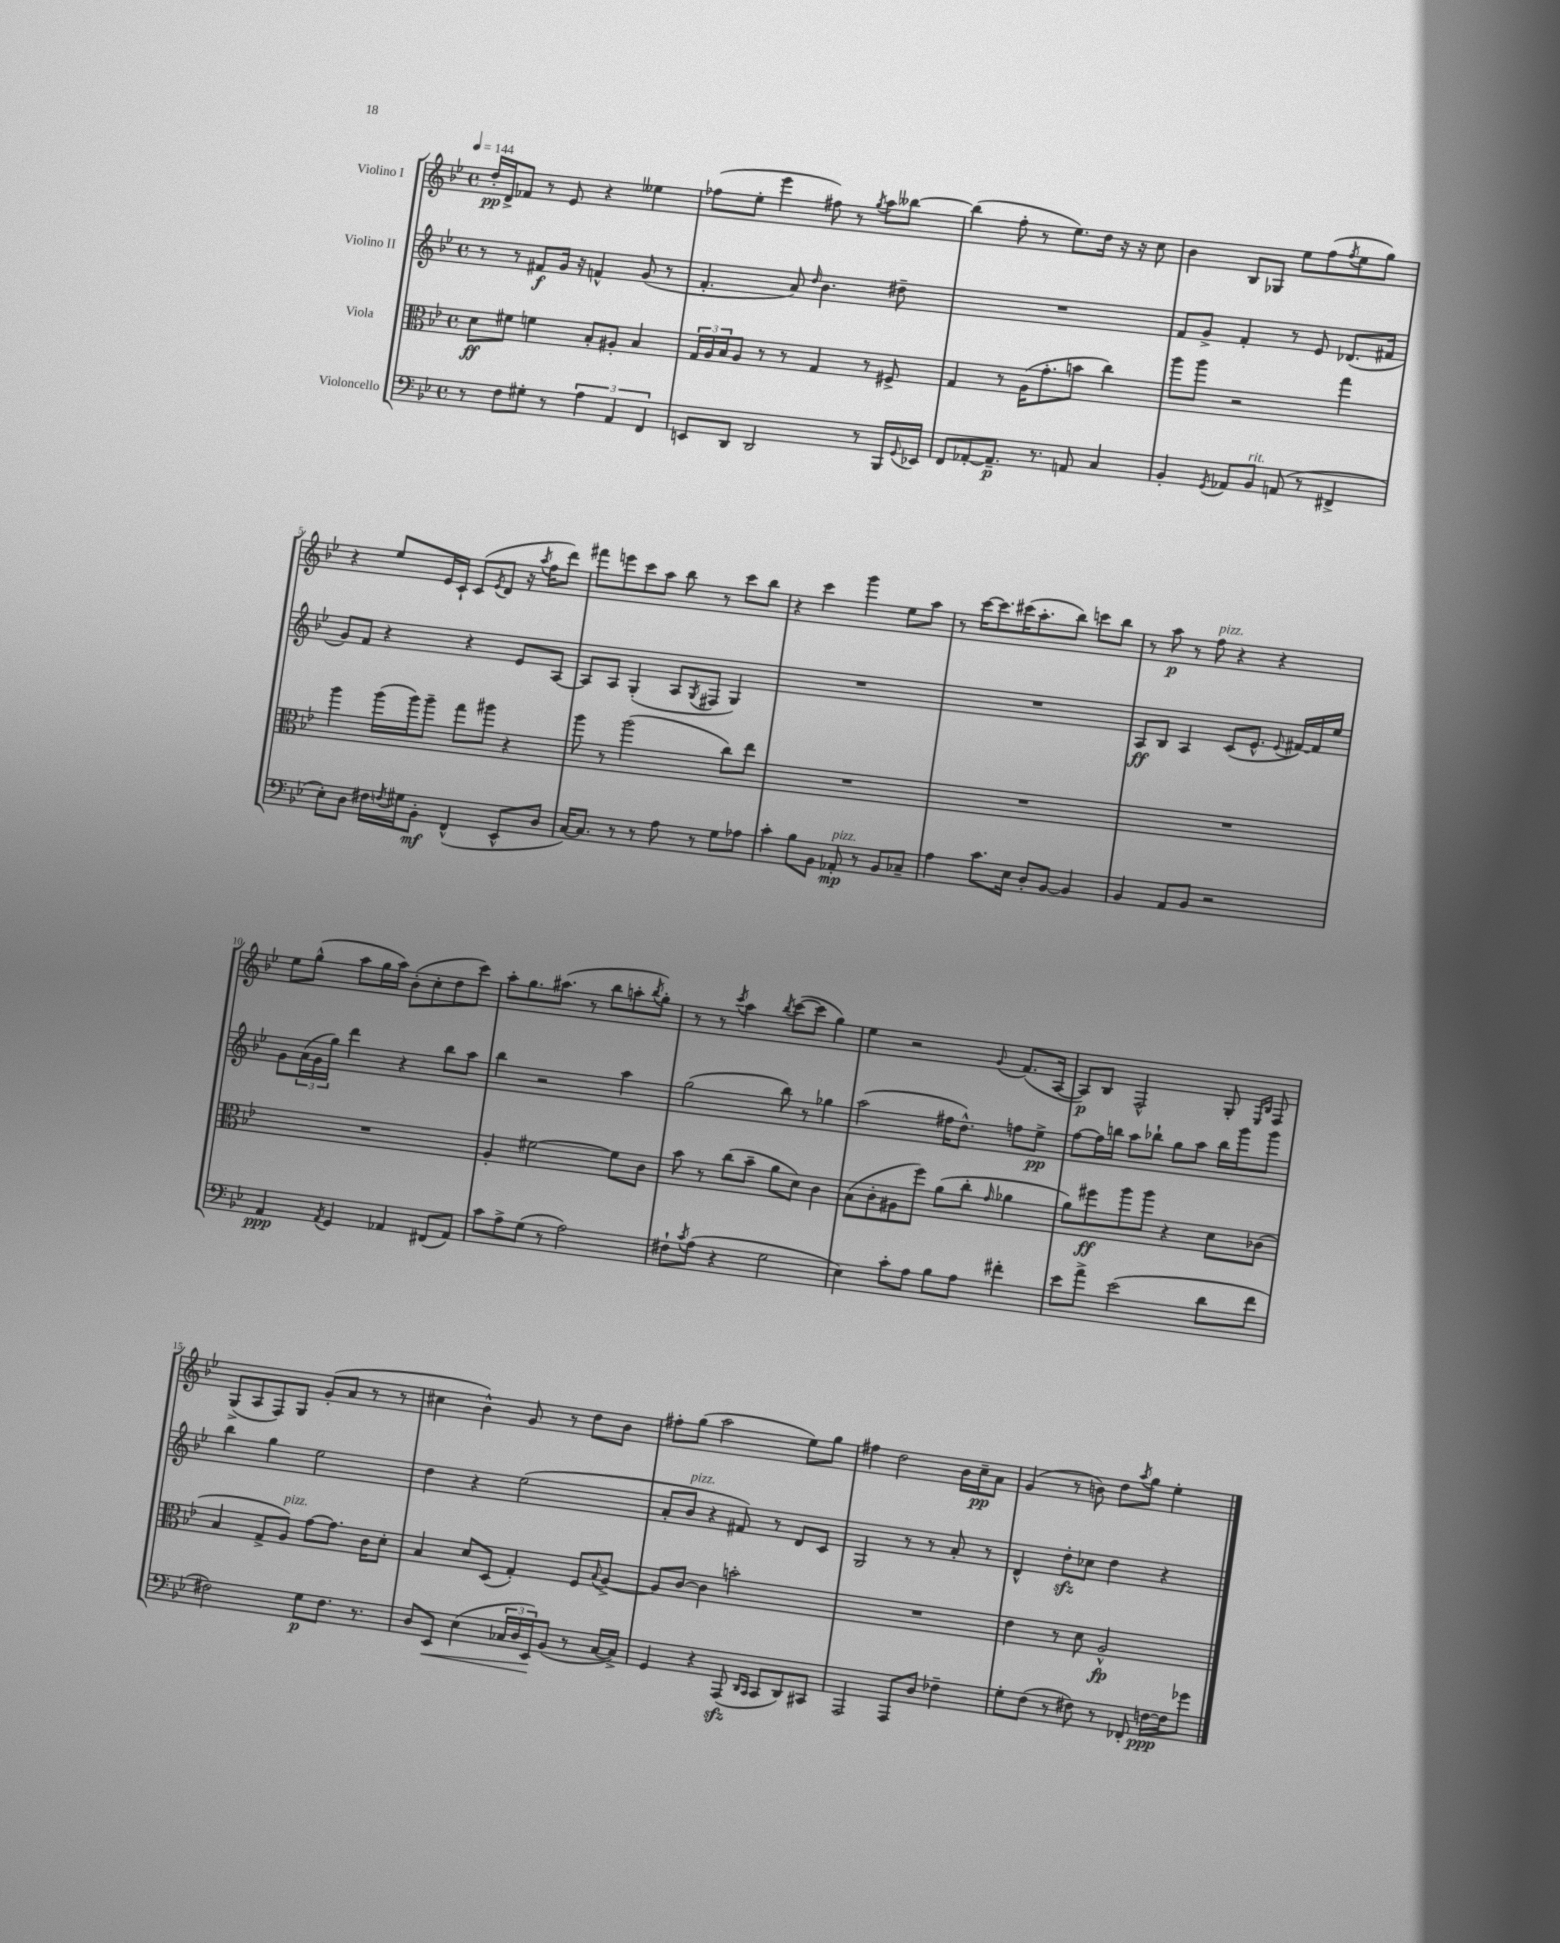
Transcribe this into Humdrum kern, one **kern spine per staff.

**kern	**dynam	**kern	**dynam	**kern	**dynam	**kern	**dynam
*part4	*part4	*part3	*part3	*part2	*part2	*part1	*part1
*staff4	*staff4	*staff3	*staff3	*staff2	*staff2	*staff1	*staff1
*I"Violoncello	*	*I"Viola	*	*I"Violino II	*	*I"Violino I	*
*clefF4	*	*clefC3	*	*clefG2	*	*clefG2	*
*k[b-e-]	*	*k[b-e-]	*	*k[b-e-]	*	*k[b-e-]	*
*M4/4	*	*M4/4	*	*M4/4	*	*M4/4	*
*met(c)	*	*met(c)	*	*met(c)	*	*met(c)	*
*MM144	*	*MM144	*	*MM144	*	*MM144	*
=1	=1	=1	=1	=1	=1	=1	=1
8r	.	8d\L	ff	8r	.	16dd'/LL	pp
.	.	.	.	.	.	16d^/J	.
8F\L	.	8f#X\J	.	8r	.	8f-X/J	.
8G#X'\J	.	4fn\	.	8f#X/L	f	8r	.
8r	.	.	.	16g/Jk	.	8e-/	.
.	.	.	.	16r	.	.	.
6A\	.	8B-'/L	.	4fn^^/	.	4r	.
.	.	8A#X'/J	.	.	.	.	.
6AA/	.	.	.	.	.	.	.
.	.	4B-/	.	(8g/	.	4ee--X\	.
6FF/	.	.	.	.	.	.	.
.	.	.	.	8r	.	.	.
=2	=2	=2	=2	=2	=2	=2	=2
8EEn/L	.	24G/LL	.	4.f'/	.	(8ff-X\L	.
.	.	24A/	.	.	.	.	.
.	.	24B-/J	.	.	.	.	.
8DD/J	.	8A/J	.	.	.	8ee-'\J	.
2DD/	.	8r	.	.	.	4eee-\	.
.	.	8r	.	8a/)	.	.	.
.	.	.	.	16qqdd/	.	.	.
.	.	4G/	.	4.b-\	.	8ff#X\)	.
.	.	.	.	.	.	8r	.
.	.	.	.	.	.	8qgg/	.
8r	.	8r	.	.	.	8aa\L	.
16BBB-/LL	.	8F#X^/	.	8dd#X~\	.	[8bb--X\J	.
8qqGG/	.	.	.	.	.	.	.
16EE-X/JJ	.	.	.	.	.	.	.
=3	=3	=3	=3	=3	=3	=3	=3
8FF/L	.	4G/	.	1r	.	(4bb--\]	.
[8AA-X'/	.	.	.	.	.	.	.
8.AA-~/J]	p	8r	.	.	.	8ff'\	.
.	.	(16A\KL	.	.	.	8r	.
8.r	.	8.g'\	.	.	.	.	.
.	.	.	.	.	.	8.ee-\L)	.
8AAn/	.	8bn\J	.	.	.	.	.
.	.	.	.	.	.	16dd\Jk	.
4C/	.	4cc\)	.	.	.	16r	.
.	.	.	.	.	.	16r	.
.	.	.	.	.	.	8cc\	.
=4	=4	=4	=4	=4	=4	=4	=4
4BB-'/	.	8aa\L	.	8f/L	.	4b-\	.
.	.	8aa\J	.	8g^/J	.	.	.
8qGG/	.	.	.	.	.	.	.
8AA-X/L	.	2r	.	4f'/	.	8B-/L	.
!LO:TX:a:i:t=rit.	!	!	!	!	!	!	!
8BB-/J	.	.	.	.	.	8G-X/J	.
(8AAn/	.	.	.	8r	.	8ee-\L	.
8r	.	.	.	8e-/	.	(8ff\	.
.	.	.	.	.	.	8qff/	.
4FF#X^/	.	4gg\	.	(8.d-X/L	.	8ee-\	.
.	.	.	.	.	.	8gg\J)	.
.	.	.	.	16f#X/Jk	.	.	.
!!LO:LB:g=z
=5	=5	=5	=5	=5	=5	=5	=5
8E-'\L)	.	4aa\	.	8g/L)	.	4r	.
8D\J	.	.	.	8f/J	.	.	.
16F#X\LL	.	(16aa\LL	.	4r	.	8ee-/L	.
8qFn/	.	.	.	.	.	.	.
16G#X\J	.	16aa\J)	.	.	.	.	.
8BB-'\J	mf	8aa~\J	.	.	.	16e-/L	.
.	.	.	.	.	.	16c`/JJ	.
(4FF^^/	.	8gg\L	.	4r	.	(8c/L	.
.	.	.	.	.	.	8qe-/	.
.	.	8aa#X\J	.	.	.	8d/J	.
8EE-^^/L	.	4r	.	8e-/L	.	16r	.
.	.	.	.	.	.	8qaa/	.
.	.	.	.	.	.	16ff\KL	.
8D/J	.	.	.	[8A/J	.	8ddd\J)	.
=6	=6	=6	=6	=6	=6	=6	=6
[16C/KL)	.	8aa\	.	8A/L]	.	8fff#X\L	.
8.C/J]	.	.	.	.	.	.	.
.	.	8r	.	8A/J	.	8eeen\	.
8r	.	(2aa\	.	(4G'/	.	8ccc\	.
8r	.	.	.	.	.	8aa\J	.
8A\	.	.	.	8A/L	.	8bb-\	.
.	.	.	.	8qG/	.	.	.
8r	.	.	.	8F#X/J	.	8r	.
8G\L	.	8cc\L)	.	4G/)	.	8ccc\L	.
8A-X\J	.	8ee-\J	.	.	.	8bb-\J	.
=7	=7	=7	=7	=7	=7	=7	=7
4c'\	.	1r	.	1r	.	4r	.
8B-\L	.	.	.	.	.	4ccc\	.
8BB-\J	.	.	.	.	.	.	.
!LO:TX:a:i:t=pizz.	!	!	!	!	!	!	!
8AA-X'/	mp	.	.	.	.	4ggg\	.
8r	.	.	.	.	.	.	.
8BB-/L	.	.	.	.	.	8ee-\L	.
8C-X~/J	.	.	.	.	.	8aa\J	.
=8	=8	=8	=8	=8	=8	=8	=8
4A\	.	1r	.	1r	.	8r	.
.	.	.	.	.	.	[16ccc\KL	.
.	.	.	.	.	.	8.ccc\]	.
8.c\L	.	.	.	.	.	.	.
.	.	.	.	.	.	(16ccc#X\K	.
16E-\Jk	.	.	.	.	.	8.aa'\	.
8D'/L	.	.	.	.	.	.	.
[8BB-/J	.	.	.	.	.	8bb-\J)	.
4BB-/]	.	.	.	.	.	8cccn\L	.
.	.	.	.	.	.	8bb-\J	.
=9	=9	=9	=9	=9	=9	=9	=9
4BB-/	.	1r	.	8A/L	ff	8r	.
.	.	.	.	8B-/J	.	8aa\	p
8AA/L	.	.	.	4A/	.	8r	.
!	!	!	!	!	!	!LO:TX:a:i:t=pizz.	!
8BB-/J	.	.	.	.	.	8ff\	.
2r	.	.	.	(8c/L	.	4r	.
.	.	.	.	8.e-^^/J	.	.	.
.	.	.	.	.	.	4r	.
.	.	.	.	8qqe-/	.	.	.
.	.	.	.	[16f#X/LL)	.	.	.
.	.	.	.	16f#/]	.	.	.
.	.	.	.	16ee-/JJ	.	.	.
!!LO:LB:g=z
=10	=10	=10	=10	=10	=10	=10	=10
4AA/	ppp	1r	.	8g\L	.	8ee-\L	.
.	.	.	.	(24a\L	.	(8gg^^\J	.
.	.	.	.	24g\	.	.	.
.	.	.	.	24gg\JJ)	.	.	.
8qAA/	.	.	.	.	.	.	.
4GG/	.	.	.	4ddd\	.	8aa\L	.
.	.	.	.	.	.	16gg\L	.
.	.	.	.	.	.	16aa\JJ)	.
4AA-X/	.	.	.	4r	.	(8b-'\L	.
.	.	.	.	.	.	8cc'\	.
(8FF#X/L	.	.	.	8bb-\L	.	8dd\	.
8AA-/J)	.	.	.	8aa\J	.	8ccc\J)	.
=11	=11	=11	=11	=11	=11	=11	=11
8c\L	.	4A'/	.	4bb-\	.	8aa'\L	.
8A^\	.	.	.	.	.	8.gg\	.
(8G\J	.	[2f#X\	.	2r	.	.	.
.	.	.	.	.	.	(8.aa#X\J	.
8r	.	.	.	.	.	.	.
2A\)	.	.	.	.	.	8r	.
.	.	.	.	.	.	8bb-\L	.
.	.	8f#\L]	.	4aa\	.	8aan'\	.
.	.	.	.	.	.	8qbb-/	.
.	.	8c\J	.	.	.	8gg'\J)	.
=12	=12	=12	=12	=12	=12	=12	=12
8F#X`\L	.	8b-\	.	(2gg\	.	8r	.
8qc/	.	.	.	.	.	.	.
(8A\J	.	8r	.	.	.	8r	.
.	.	.	.	.	.	8qccc/	.
4r	.	(8cc\L	.	.	.	4aa\	.
.	.	8b-~\J	.	.	.	.	.
.	.	.	.	.	.	8qbb-/	.
2G\	.	8a\L	.	8bb-\)	.	([8ccc\L	.
.	.	8d\J)	.	8r	.	8ccc\J]	.
.	.	4c\	.	4gg-X\	.	4gg\)	.
=13	=13	=13	=13	=13	=13	=13	=13
4E-\)	.	(8B-\L	.	(2aa\	.	4ee-\	.
.	.	8c'\	.	.	.	.	.
8c'\L	.	8A#X\	.	.	.	2r	.
8A\J	.	8ff\J)	.	.	.	.	.
8B-\L	.	(8a\L	.	16ff#X\KL	.	.	.
.	.	.	.	8.dd^^\J)	.	.	.
8A\J	.	8cc'\J	.	.	.	.	.
.	.	16qqg/	.	.	.	8qqg/	.
4f#X'\	.	4a-X\	.	8ffn\L	.	(8.f/L	.
.	.	.	.	8ee-^\J	pp	.	.
.	.	.	.	.	.	[16A/Jk	.
=14	=14	=14	=14	=14	=14	=14	=14
8e-\L	.	8a\L)	.	[8ff\L	.	8A/L])	p
8a^\J	.	8ff#X\	ff	16ff\L]	.	8B-/J	.
.	.	.	.	16bbn\JJ	.	.	.
(2e-\	.	8aa\	.	8aa\L	.	2F^^/	.
.	.	8aa\J	.	8bb-X`\J	.	.	.
.	.	4r	.	8gg\L	.	.	.
.	.	.	.	8aa\J	.	.	.
8d\L	.	8d\L	.	16bb-\LL	.	8G'/	.
.	.	.	.	16ggg\J	.	.	.
.	.	.	.	.	.	16qqE-/LL	.
.	.	.	.	.	.	16qqB-/JJ	.
8f\J	.	(8c-X\J	.	8ggg\J	.	8F/	.
!!LO:LB:g=z
=15	=15	=15	=15	=15	=15	=15	=15
2F#X\)	.	4B-/	.	4bb-\	.	(8G^/L	.
.	.	.	.	.	.	8A/	.
.	.	8G^/L	.	4gg\	.	8F/)	.
!	!	!LO:TX:a:i:t=pizz.	!	!	!	!	!
.	.	8A/J)	.	.	.	8G/J	.
8G\L	p	[8g\L	.	2ee-\	.	(8g'/L	.
8.F#\J	.	8.g\J]	.	.	.	8a/J	.
.	.	.	.	.	.	8r	.
8.r	.	16c\KL	.	.	.	.	.
.	.	8d'\J	.	.	.	8r	.
=16	=16	=16	=16	=16	=16	=16	=16
8D/L	.	4B-/	.	4dd\	.	4cc#X\	.
!	!LO:HP:b	!	!	!	!	!	!
8EE-/J	<	.	.	.	.	.	.
(4E-\	.	8d/L	.	4r	.	4b-^^\)	.
.	.	(8D/J	.	.	.	.	.
24C-X/LL	.	4G'/)	.	(2ee-\	.	8g/	.
24D/	.	.	.	.	.	.	.
24EE-/J)	.	.	.	.	.	.	.
(8BB-/J	[	.	.	.	.	8r	.
8r	.	8F/L	.	.	.	8dd\L	.
.	.	8qqB-/	.	.	.	.	.
[16C-/LL	.	[8A^/J	.	.	.	8b-\J	.
16C-^/JJ])	.	.	.	.	.	.	.
=17	=17	=17	=17	=17	=17	=17	=17
4GG/	.	8A/L]	.	8a'/L	.	8ff#X'\L	.
!	!	!	!	!LO:TX:a:i:t=pizz.	!	!	!
.	.	[8c/J	.	8b-/J	.	(8gg\J	.
4r	.	4c\]	.	4r	.	2aa\	.
(8AAAzz/	.	2bn'\	.	8f#X/)	.	.	.
16qqDD/LL	.	.	.	.	.	.	.
16qqCC/JJ	.	.	.	.	.	.	.
8CC/L	.	.	.	8r	.	.	.
8DD/)	.	.	.	8d/L	.	8ee-\L)	.
8CC#X/J	.	.	.	8c/J	.	8gg\J	.
=18	=18	=18	=18	=18	=18	=18	=18
2AAA/	.	1r	.	2G/	.	4ff#X\	.
.	.	.	.	.	.	2dd\	.
8AAA/L	.	.	.	8r	.	.	.
8D/J	.	.	.	8r	.	.	.
4F-X~\	.	.	.	8a'/	.	16b-\LL	.
.	.	.	.	.	.	16cc~\J	pp
.	.	.	.	8r	.	8a\J	.
=19	=19	=19	=19	=19	=19	=19	=19
8G'\L	.	4e-\	.	4d^^/	.	(4g/	.
(8F\J	.	.	.	.	.	.	.
8r	.	8r	.	8ddzz'\L	.	8r	.
8F#X\)	.	8d\	.	8cc-X\J	.	8bn\)	.
8r	.	2A^^/	fp	4dd\	.	8dd\L	.
.	.	.	.	.	.	8qaa/	.
8FF-X'/	.	.	.	.	.	8gg\J	.
[16Fn\LL	ppp	.	.	4r	.	4ee-'\	.
16F\J]	.	.	.	.	.	.	.
8g-X\J	.	.	.	.	.	.	.
==	==	==	==	==	==	==	==
*-	*-	*-	*-	*-	*-	*-	*-
